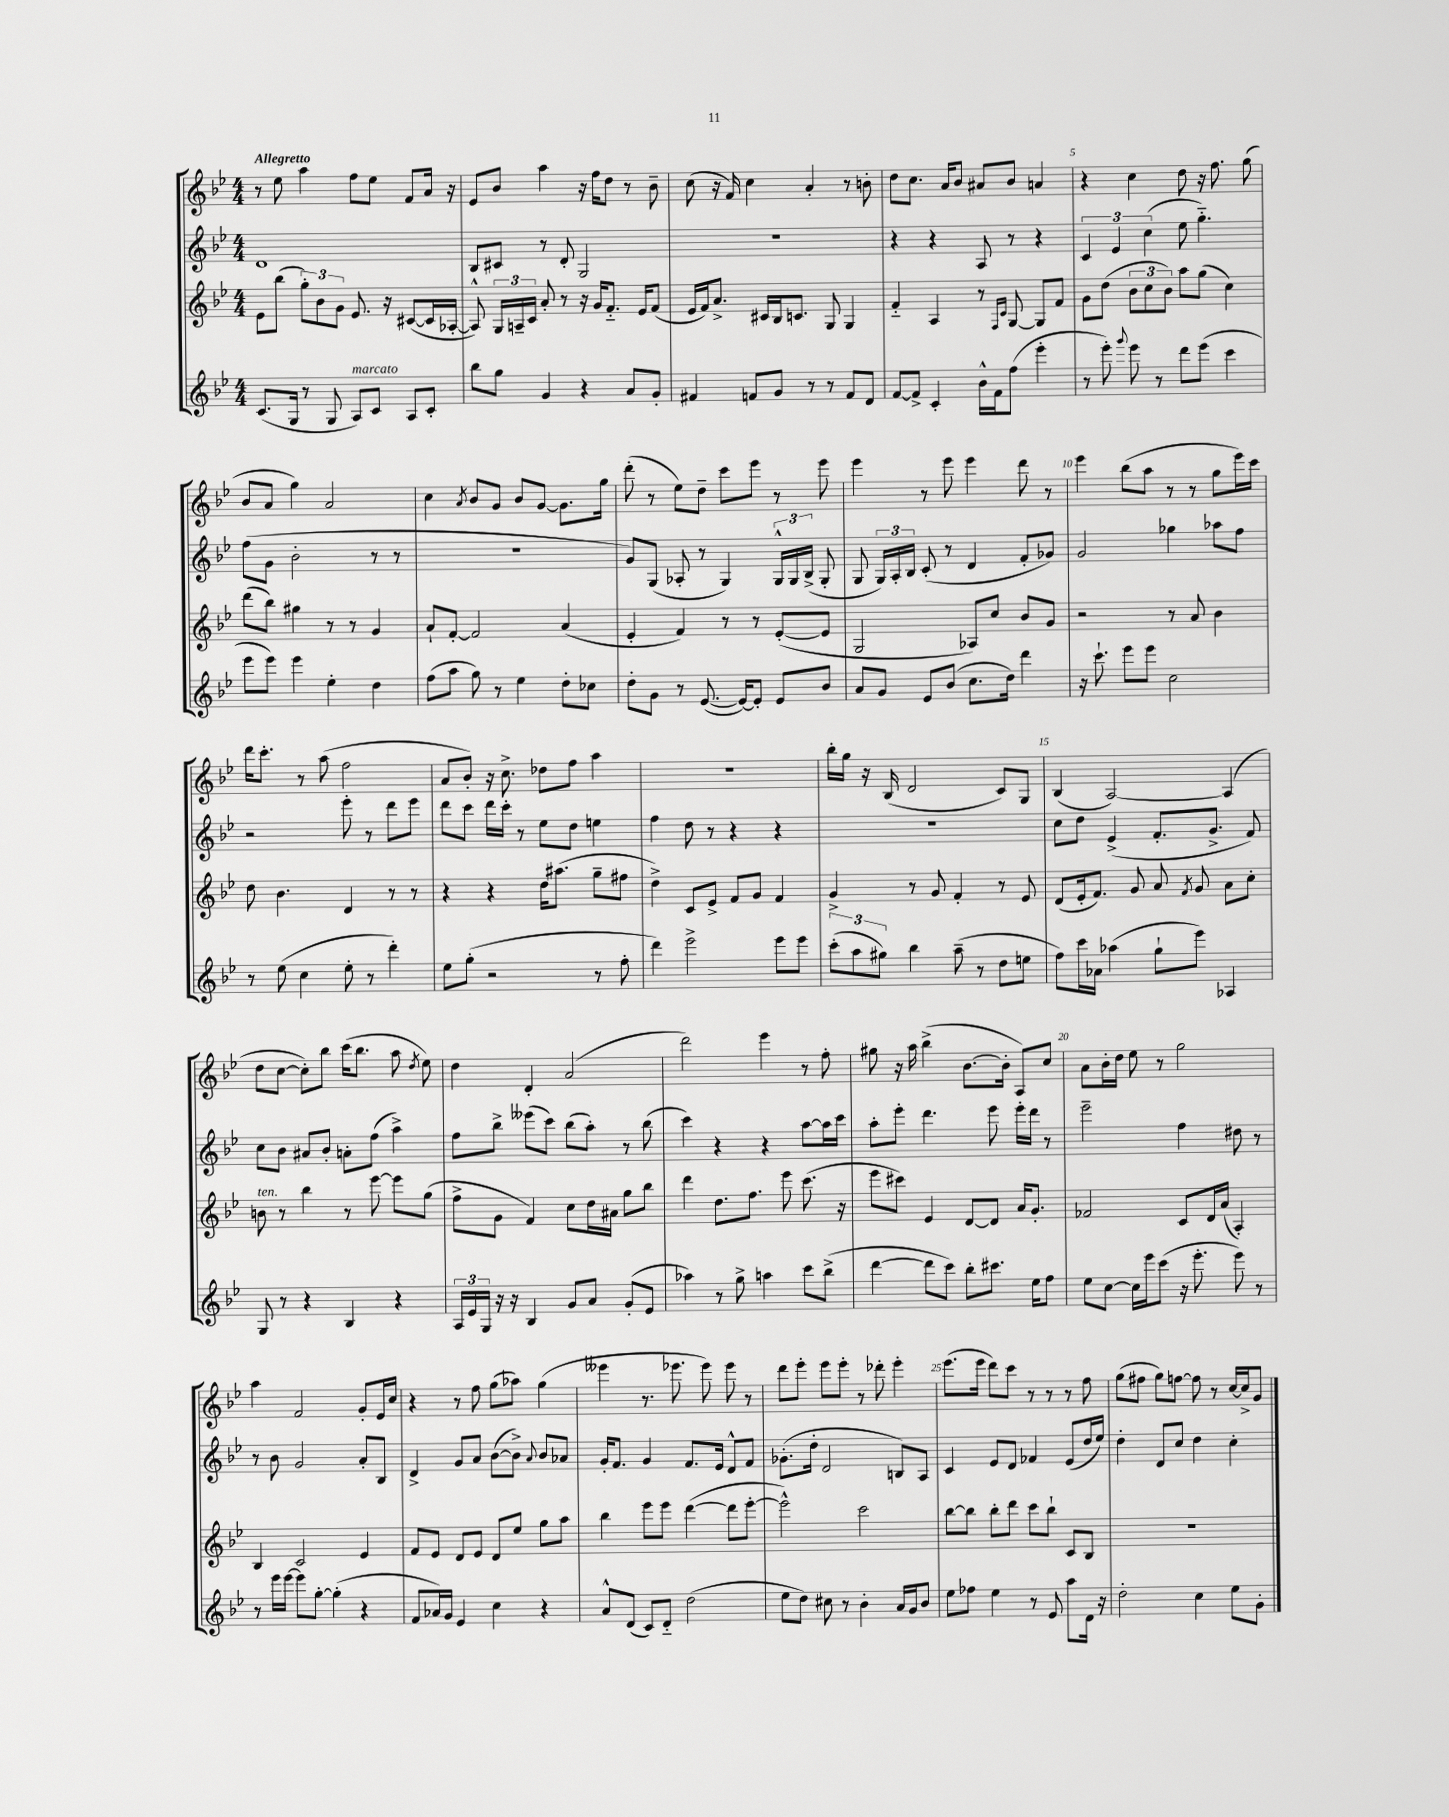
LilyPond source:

<<
\new StaffGroup <<
\new Staff = "s0" {
    \clef treble \key bes \major \numericTimeSignature \time 4/4 \tempo "Allegretto"
    \autoBeamOff r8 ees''8 a''4 f''8[ ees''8] f'8[ a'16] r16 |
    ees'8[ bes'8] a''4 r16 f''16[ d''8] r8 bes'8-- |
    c''8( r16 f'16) c''4 a'4-. r8 b'8-. |
    d''8[ c''8.] a'16[ bes'8] ais'8[ bes'8] a'4 |
    r4 c''4 d''8 r16 f''8. g''8( |
    bes'8[ a'8] g''4) a'2 |
    c''4 \acciaccatura { a'8 } bes'8[ g'8] bes'8[ g'8]~ g'8.[ g''16] |
    d'''8-.( r8 ees''8[) d''8]-- c'''8[ ees'''8] r8 ees'''8 |
    ees'''4 r8 ees'''8 ees'''4 d'''8 r8 |
    ees'''4 bes''8[( a''8] r8 r8 g''8[ ees'''16) c'''16] |
    d'''16[ c'''8.]-. r8 a''8( f''2 |
    a'8[ bes'8]-.) r16 c''8.-> des''8[ f''8] a''4 |
    R1 |
    bes''16[-. g''16] r16 bes16( d'2 c'8[) g8] |
    bes4( a2~) a4( |
    d''8[ c''8]~ c''8[-.) bes''8] c'''16[( bes''8.] a''8 \acciaccatura { d''8 } ees''8) |
    d''4 d'4-. a'2( |
    d'''2) ees'''4 r8 f''8-. |
    gis''8 r16 a''16 bes''4->( bes'8.[~ bes'16]-. a8[) c''8] |
    a'8[ bes'16-. d''16] ees''8 r8 g''2 |
    a''4 f'2 g'8[-. ees'16 c''16] |
    r4 r8 f''8 g''8[( aes''8]) g''4( |
    eeses'''4 r8. ees'''8. ees'''8) ees'''8 r8 |
    d'''8[ ees'''8]-. ees'''8[ ees'''8]-. r8 des'''8-. ees'''4-. |
    ees'''8.[( ees'''16] d'''8[) c'''8] r8 r8 r8 f''8 |
    g''8[( fis''8] g''8[) f''8]~ f''8 r8 c''16[~ c''16-> g'8] \bar "|." |
}
\new Staff = "s1" {
    \clef treble \key bes \major \numericTimeSignature \time 4/4
    \autoBeamOff d'1 |
    bes8[ cis'8] r8 d'8-. g2 |
    R1 |
    r4 r4 a8 r8 r4 |
    \tuplet 3/2 { c'4 ees'4 c''4( } ees''8 g''4.-_) |
    f''8[( g'8] bes'2-. r8 r8 |
    R1 |
    g'8[) g8]( aes8-. r8 g4) \tuplet 3/2 { g16[-^ g16 bes16]->( } g8-. |
    g8 \tuplet 3/2 { g16[) a16-. bes16] } c'8-.( r8 d'4 f'8[-. ges'8]) |
    g'2 ges''4 aes''8[ f''8] |
    r2 ees'''8-. r8 d'''8[ ees'''8] |
    d'''8[ c'''8] d'''16[ c'''16]-. r8 ees''8[ d''8] e''4 |
    f''4 d''8 r8 r4 r4 |
    R1 |
    c''8[ d''8] ees'4->( f'8.[-. g'8.]-> f'8) |
    c''8[ bes'8] ais'8[ bes'8]-. a'8[-. f''8]( a''4->) |
    f''8[ bes''8]-> eeses'''8[( c'''8]) bes''8[( a''8]-.) r8 bes''8( |
    c'''4) r4 r4 a''8[~ a''16 c'''16] |
    a''8[-. ees'''8]-. d'''4. ees'''8 ees'''16[-. d'''16] r8 |
    ees'''2-- f''4 dis''8 r8 |
    r8 bes'8 g'2 a'8[-. bes8] |
    d'4-> g'8[ a'8] bes'8[~( bes'8]->) \appoggiatura { a'8 } bes'8[ aes'8] |
    g'16[-. f'8.] g'4 f'8.[ ees'16] d'8[-^ f'8] |
    ges'8.[-.( d''16]-. d'2 b8[) a8] |
    c'4 ees'8[ d'8] fes'4 ees'8[( d''16 ees''16]) |
    d''4-. d'8[ c''8] d''4 c''4-. \bar "|." |
}
\new Staff = "s2" {
    \clef treble \key bes \major \numericTimeSignature \time 4/4
    \autoBeamOff ees'8[ bes''8]( \tuplet 3/2 { g''8[-.) bes'8 g'8] } ees'8. r16 cis'8[~( cis'16 aes16]~-. |
    aes8-^) \tuplet 3/2 { g16[ a16-- c'16] } a'8-. r8 r16 g'16[ f'8.]-_ ees'16[ f'8]( |
    ees'16[ f'16) a'8.]-> cis'16[ bes16 c'8.] g8 g4 |
    f'4-_ a4 r8 \grace { f16[ c'16] } g8~ g8[ f'8] |
    g'8[ d''8]( \tuplet 3/2 { bes'8[ c''8 bes'8]) } a''8[ g''8]( c''4) |
    d'''8[( bes''8]) gis''4 r8 r8 g'4 |
    a'8[-! f'8]~-. f'2 a'4( |
    ees'4-. f'4) r8 r8 ees'8[~-.( ees'8] |
    g2 aes8[) c''8] bes'8[ g'8] |
    r2 r8 a'8 bes'4 |
    d''8 bes'4. d'4 r8 r8 |
    r4 r4 d''16[ ais''8.]( g''8[-- fis''8] |
    d''4->) c'8[ ees'8]-> f'8[ g'8] f'4 |
    g'4-> r8 g'8 f'4-. r8 ees'8 |
    d'8[( ees'16-. f'8.]) g'8 a'8 \acciaccatura { f'8 } g'8 a'8[ c''8]-. |
    b'8^\markup { \italic "ten." } r8 bes''4 r8 ees'''8~ ees'''8[ g''8]( |
    f''8[-> g'8] f'4) c''8[ d''16 ais'16] g''8[ bes''8] |
    d'''4 d''8.[ f''8.] ees'''8 c'''8.( r16 |
    ees'''8[ cis'''8]) ees'4 d'8[~ d'8] a'16[ g'8.]-. |
    fes'2 c'8[ d'16 a'16]( a4-.) |
    bes4 c'2 ees'4 |
    f'8[ ees'8] d'8[ ees'8] d'8[ ees''8] g''8[ a''8] |
    bes''4 ees'''8[ ees'''8] d'''4~( d'''8[ ees'''8]~-. |
    ees'''2-^) c'''2 |
    bes''8[~ bes''8] bes''8[-. d'''8] c'''8[ bes''8]-! c'8[ bes8] |
    R1 \bar "|." |
}
\new Staff = "s3" {
    \clef treble \key bes \major \numericTimeSignature \time 4/4
    \autoBeamOff c'8.[( g16] r8 g8 a8[^\markup { \italic "marcato" }) c'8] a8[ c'8]-. |
    bes''8[ g''8] g'4 r4 a'8[ g'8]-. |
    fis'4 f'8[ g'8] r8 r8 f'8[ d'8] |
    f'8[~ f'8]-> c'4-. bes'16[-^ f'16 f''8]( ees'''4-. |
    r8 ees'''8-.) \appoggiatura { g'''8 } ees'''8 r8 d'''8[ ees'''8]( c'''4 |
    ees'''8[ ees'''8]) ees'''4 ees''4-. d''4 |
    f''8[( a''8] g''8) r8 ees''4 d''8[-. ces''8] |
    d''8[-. g'8] r8 ees'8.~( ees'16[~) ees'8]-. ees'8[ bes'8] |
    a'8[ g'8] ees'8[ bes'8]( c''8.[ d''16]) d'''4 |
    r16 c'''8.-! ees'''8[ ees'''8] c''2 |
    r8 ees''8( c''4 ees''8-. r8 d'''4-.) |
    ees''8[ g''8]-.( r2 r8 f''8-. |
    d'''4) ees'''2-> ees'''8[ ees'''8] |
    \tuplet 3/2 { c'''8[-.( a''8 gis''8]) } bes''4 a''8--( r8 d''8[ e''8] |
    f''8[) c'''16 aes'16] aes''4( g''8[-! ees'''8]) aes4 |
    g8 r8 r4 bes4 r4 |
    \tuplet 3/2 { a16[ ees'16 g16] } r16 r16 bes4 g'8[ a'8] g'8[-.( ees'8] |
    aes''4) r8 g''8-> a''4 c'''8[ bes''8]->( |
    d'''4~ d'''8[ c'''8]) bes''8[-. cis'''8.] ees''16[ f''8] |
    ees''8[ c''8]~ c''16[ ees'''16 c'''8]( r16 ees'''8.-. ees'''8) r8 |
    r8 ees'''16[ ees'''16]~ ees'''8[ g''8]~-. g''4-.( r4 |
    f'8[ aes'16) g'16] ees'4 c''4 r4 |
    a'8[-^ d'8]( c'8[) d'8]-_ d''2( |
    ees''8[ d''8]) cis''8 r8 bes'4-. a'16[ g'16 bes'8] |
    ees''8[ fes''8] ees''4 r8 ees'8 a''8[ d'16] r16 |
    d''2-. c''4 ees''8[ g'8]-. \bar "|." |
}
>>
>>
\layout { \context { \Score \override BarNumber.break-visibility = ##(#f #t #t) barNumberVisibility = #(every-nth-bar-number-visible 5) } }
